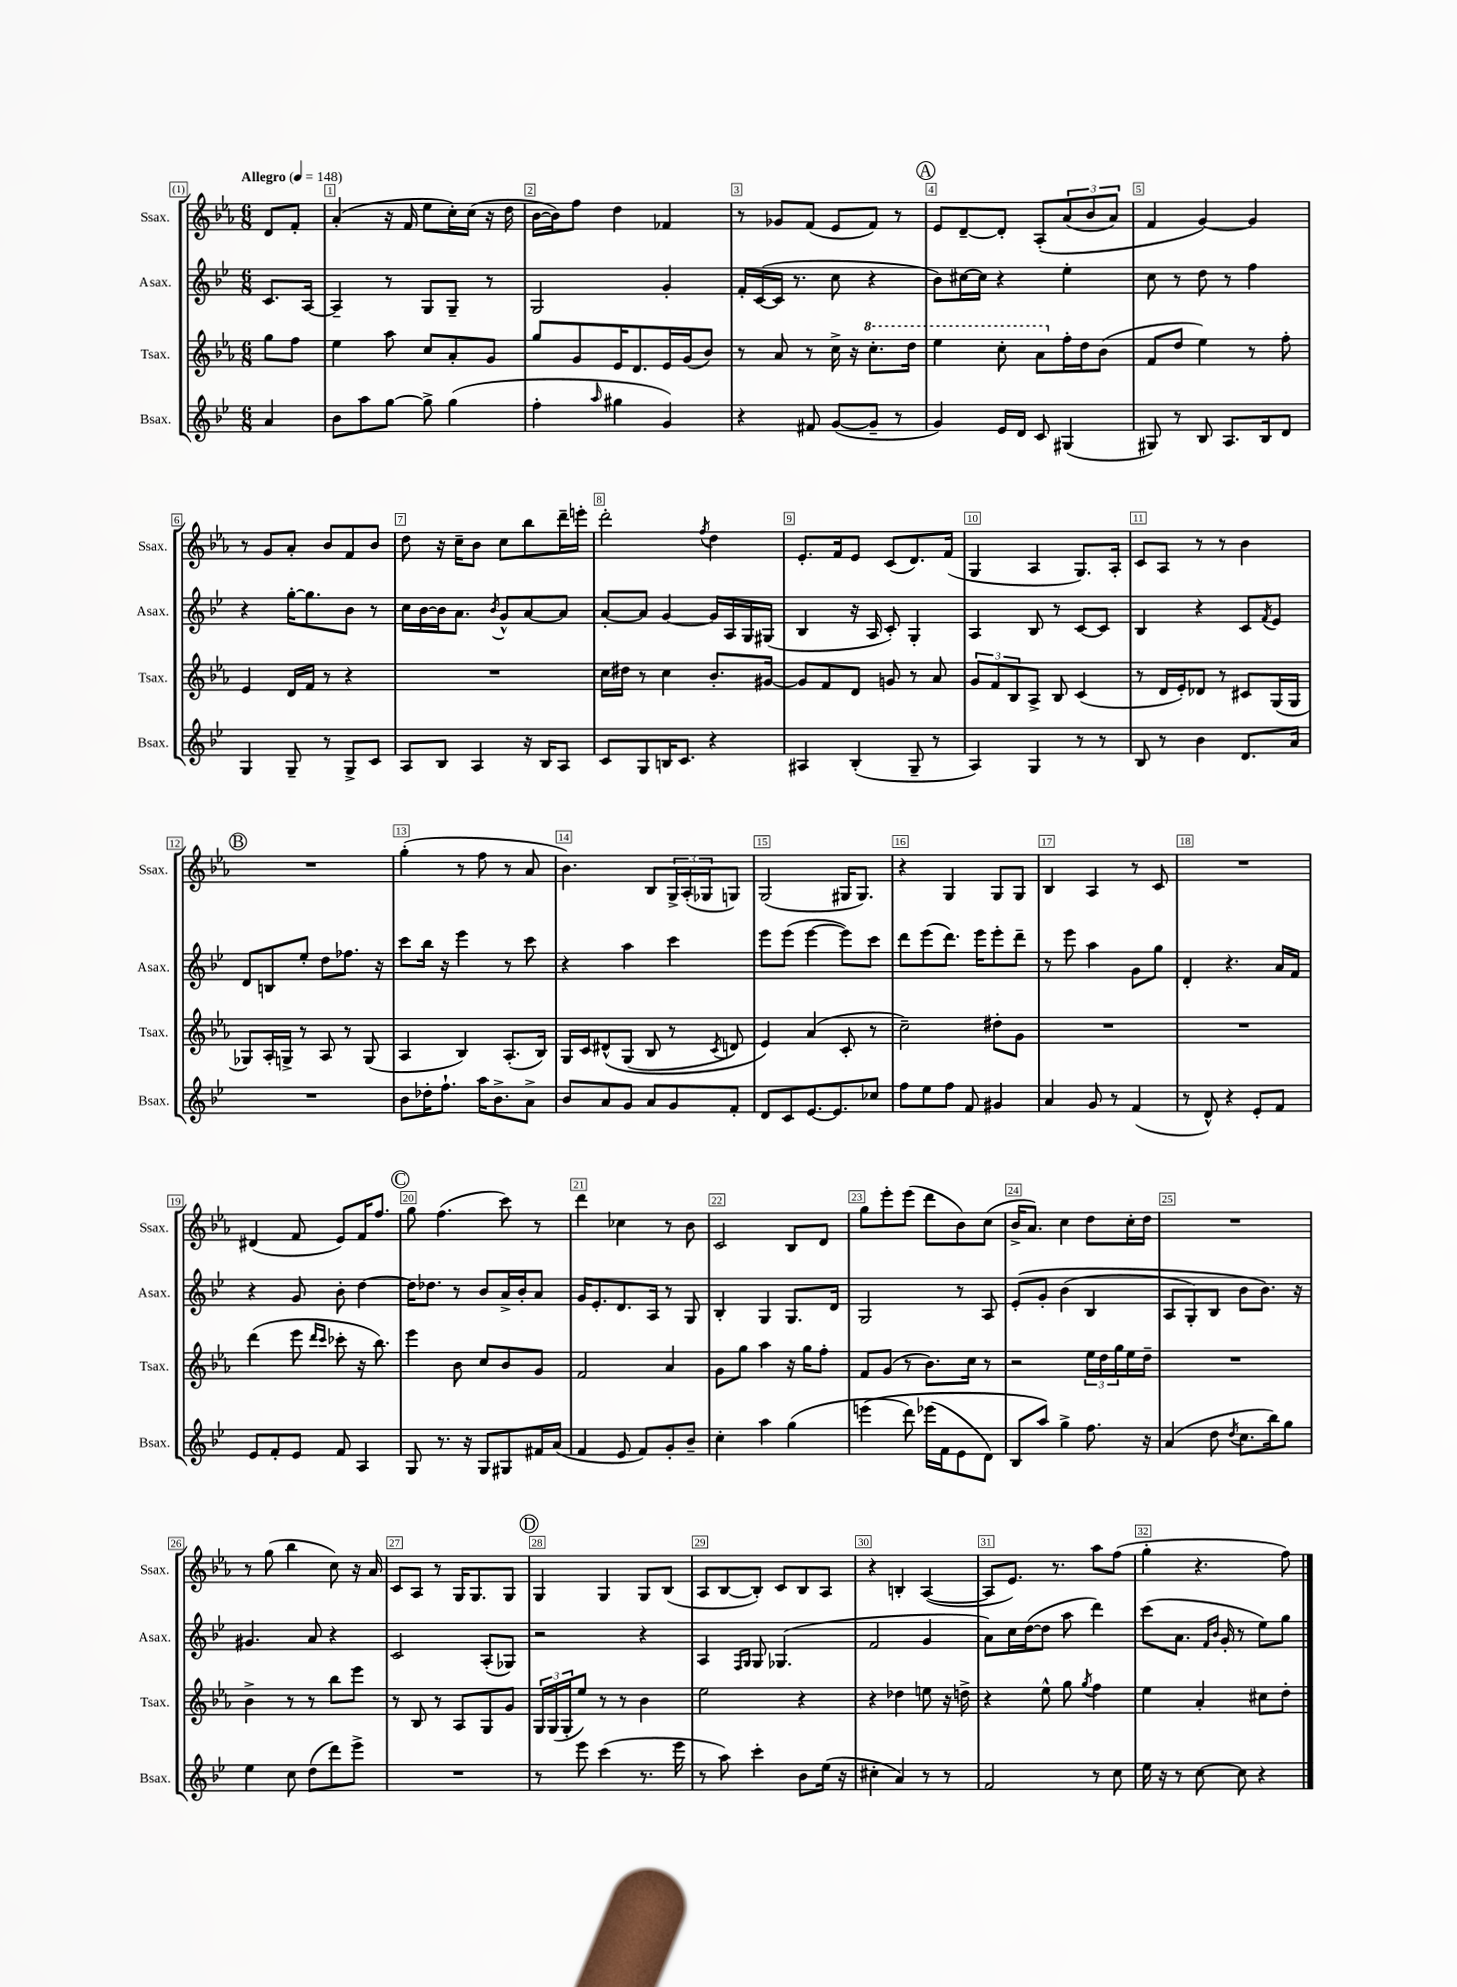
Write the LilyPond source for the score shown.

<<
\new StaffGroup <<
\new Staff = "s0" \with { instrumentName = "Ssax." shortInstrumentName = "Ssax." } {
    \clef treble \key ees \major \numericTimeSignature \time 6/8 \partial 4 \tempo "Allegro" 4 = 148
    d'8 f'8-. |
    aes'4-.( r16 f'16 ees''8 c''16-.) c''16( r16 d''16 |
    bes'16~ bes'16) f''8 d''4 fes'4 |
    r8 ges'8 f'8( ees'8 f'8) r8 |
    \mark \markup { \circle "A" } ees'8 d'8~-- d'8-. aes8-.\( \tuplet 3/2 { aes'8( bes'8 aes'8) } |
    f'4 g'4~\) g'4 |
    r8 g'8 aes'8-. bes'8 f'8 bes'8 |
    d''8 r16 c''16-- bes'8 c''8 bes''8 d'''16-- e'''16-. |
    d'''2-. \acciaccatura { f''8 } d''4 |
    ees'8.-. f'16 ees'8 c'8( d'8.) f'16( |
    g4 aes4 g8.) aes16-. |
    c'8 aes8 r8 r8 bes'4 |
    \mark \markup { \circle "B" } R2. |
    g''4-.( r8 f''8 r8 aes'8 |
    bes'4.) bes8 \tuplet 3/2 { g16-> aes16-.( ges16 } g8) |
    g2( gis16 gis8.) |
    r4 g4 g8 g8 |
    bes4 aes4 r8 c'8 |
    R2. |
    dis'4( f'8 ees'8) f'16 f''8. |
    \mark \markup { \circle "C" } g''8 f''4.( c'''8) r8 |
    d'''4 ces''4 r8 bes'8 |
    c'2 bes8 d'8 |
    g''8 ees'''8-. ees'''8( d'''8 bes'8) c''8( |
    bes'16-> aes'8.) c''4 d''8 c''16-. d''16 |
    R2. |
    r8 g''8( bes''4 c''8) r16 aes'16 |
    c'8 aes8 r8 g16 g8. g8 |
    \mark \markup { \circle "D" } g4 g4 g8 bes8( |
    aes8 bes8~ bes8-.) c'8 bes8 aes8 |
    r4 b4-. aes4~( |
    aes8 ees'8.) r8. aes''8 f''8( |
    g''4-. r4. f''8) \bar "|." |
}
\new Staff = "s1" \with { instrumentName = "Asax." shortInstrumentName = "Asax." } {
    \clef treble \key bes \major \numericTimeSignature \time 6/8 \partial 4
    c'8. a16~ |
    a4-- r8 g8 g8-- r8 |
    g2 g'4-. |
    f'16-. c'16~( c'16 r8. c''8 r4 |
    \mark \markup { \circle "A" } bes'8) cis''16~ cis''16 r4 ees''4-. |
    c''8 r8 d''8 r8 f''4 |
    r4 g''16~-. g''8. bes'8 r8 |
    c''16 bes'16~ bes'16 a'8. \acciaccatura { bes'8 } g'8-^ a'8~ a'8 |
    a'8~-. a'8 g'4~ g'16 a16 g16 gis16( |
    bes4 r16 a16 c'8-.) g4-. |
    a4 bes8 r8 c'8~ c'8 |
    bes4 r4 c'8 \acciaccatura { f'8 } ees'8 |
    \mark \markup { \circle "B" } d'8 b8 ees''8-. d''8 fes''8. r16 |
    c'''8 bes''16 r16 ees'''4 r8 c'''8 |
    r4 a''4 c'''4 |
    ees'''8 ees'''8( ees'''4~ ees'''8) c'''8 |
    d'''8 ees'''8( d'''8.) ees'''16 ees'''8-. d'''8-- |
    r8 ees'''8 a''4 g'8 g''8 |
    d'4-. r4. a'16 f'16 |
    r4 g'8 bes'8-. d''4~ |
    \mark \markup { \circle "C" } d''16 des''8. r8 bes'8 a'16-> bes'16-. a'8 |
    g'16 ees'8.-. d'8. a16 r8 g8 |
    bes4-. g4 g8. d'16 |
    g2 r8 a8 |
    ees'8-.\( g'8-. bes'4( bes4 |
    a8 g8-.) bes8 bes'8 bes'8.\) r16 |
    gis'4. a'8 r4 |
    c'2 a8-.( ges8) |
    \mark \markup { \circle "D" } r2 r4 |
    a4 \grace { f16 g16 } g8 ges4.( |
    f'2 g'4 |
    a'8) c''16 d''16~( d''8 a''8 d'''4) |
    c'''8( a'8. \grace { f'16 bes'16 } g'16-. r8 ees''8) g''8 \bar "|." |
}
\new Staff = "s2" \with { instrumentName = "Tsax." shortInstrumentName = "Tsax." } {
    \clef treble \key ees \major \numericTimeSignature \time 6/8 \partial 4
    g''8 f''8 |
    ees''4 aes''8 c''8 aes'8-. g'8 |
    g''8 g'8 ees'16 d'8. ees'16 g'16( bes'8) |
    r8 aes'8 r8 c''16-> r16 \ottava #1 c'''8.-. d'''16 |
    \mark \markup { \circle "A" } ees'''4 c'''8-. aes''8 \ottava #0 f''16-. d''16 bes'8( |
    f'8 d''8 ees''4) r8 f''8-. |
    ees'4 d'16 f'16 r8 r4 |
    R2. |
    c''16 dis''16 r8 c''4 bes'8.-. gis'16~ |
    gis'8 f'8 d'8 g'8 r8 aes'8 |
    \tuplet 3/2 { g'8 f'8 bes8 } aes8-> bes8 c'4( |
    r8 d'16 ees'16-.) des'8 r8 cis'8 g16( g16 |
    \mark \markup { \circle "B" } ges8) aes16-. g16-> r8 aes8 r8 g8( |
    aes4 bes4) aes8.-.( bes16) |
    g16 c'16 dis'8-^\( g8( bes8 r8 \acciaccatura { c'8 } d'8) |
    ees'4\) aes'4( c'8-. r8 |
    c''2--) dis''8-. g'8 |
    R2. |
    R2. |
    d'''4( ees'''8 \grace { d'''16 c'''16 } ces'''8-. r16 bes''8.) |
    \mark \markup { \circle "C" } ees'''4 bes'8 c''8 bes'8 g'8 |
    f'2 aes'4 |
    g'8 g''8 aes''4 r16 g''16 f''8-. |
    f'8 g'8( r8 bes'8.) c''16 r8 |
    r2 \tuplet 3/2 { ees''16 d''16 g''16 } ees''16 d''16-- |
    R2. |
    bes'4-> r8 r8 bes''8 ees'''8 |
    r8 bes8 r8 aes8 g8 g'8 |
    \mark \markup { \circle "D" } \tuplet 3/2 { g16 g16( g16-. } ees''8) r8 r8 bes'4 |
    ees''2 r4 |
    r4 des''4 e''8 r16 d''16-> |
    r4 ees''8-^ g''8 \acciaccatura { g''8 } f''4 |
    ees''4 aes'4-. cis''8 d''8-. \bar "|." |
}
\new Staff = "s3" \with { instrumentName = "Bsax." shortInstrumentName = "Bsax." } {
    \clef treble \key bes \major \numericTimeSignature \time 6/8 \partial 4
    a'4 |
    bes'8 a''8 g''8~ g''8-> g''4( |
    f''4-. \grace { a''16 } gis''4 g'4) |
    r4 fis'8 g'8~( g'8-- r8 |
    \mark \markup { \circle "A" } g'4) ees'16 d'16 c'8 gis4( |
    gis8) r8 bes8 a8. bes16 d'8 |
    g4 g8-- r8 g8-> c'8 |
    a8 bes8 a4 r16 bes16 a8 |
    c'8 g8 b16 c'8. r4 |
    ais4 bes4-.( g8-- r8 |
    a4) g4 r8 r8 |
    bes8 r8 bes'4 d'8. a'16 |
    \mark \markup { \circle "B" } R2. |
    bes'8 des''16-. f''8.-! a''16 bes'8.-> a'8-> |
    bes'8 a'8 g'8 a'8 g'8 f'8-. |
    d'8 c'8 ees'8.~ ees'8. ces''8 |
    f''8 ees''8 f''8 f'8 gis'4 |
    a'4 g'8 r8 f'4( |
    r8 d'8-^) r4 ees'8-. f'8 |
    ees'8 f'8-. ees'8 f'8 a4 |
    \mark \markup { \circle "C" } g8 r8. r16 g8 gis8 fis'16 a'16( |
    f'4 ees'8 f'8) g'8-. bes'8-- |
    c''4-. a''4 g''4( |
    e'''4\( d'''8) ees'''16( f'16 ees'8 d'8) |
    bes8 a''8\) g''4-> f''8. r16 |
    a'4( d''8 \acciaccatura { d''8 } c''8. bes''16) g''8 |
    ees''4 c''8 d''8( d'''8) ees'''8-> |
    R2. |
    \mark \markup { \circle "D" } r8 ees'''8 c'''4( r8. ees'''16 |
    r8 a''8) c'''4-. bes'8 ees''16( r16 |
    cis''4-. a'4) r8 r8 |
    f'2 r8 c''8 |
    ees''16 r16 r8 c''8~ c''8 r4 \bar "|." |
}
>>
>>
\layout { \context { \Score \override BarNumber.break-visibility = ##(#f #t #t) barNumberVisibility = #all-bar-numbers-visible \override BarNumber.stencil = #(make-stencil-boxer 0.1 0.3 ly:text-interface::print) } }
